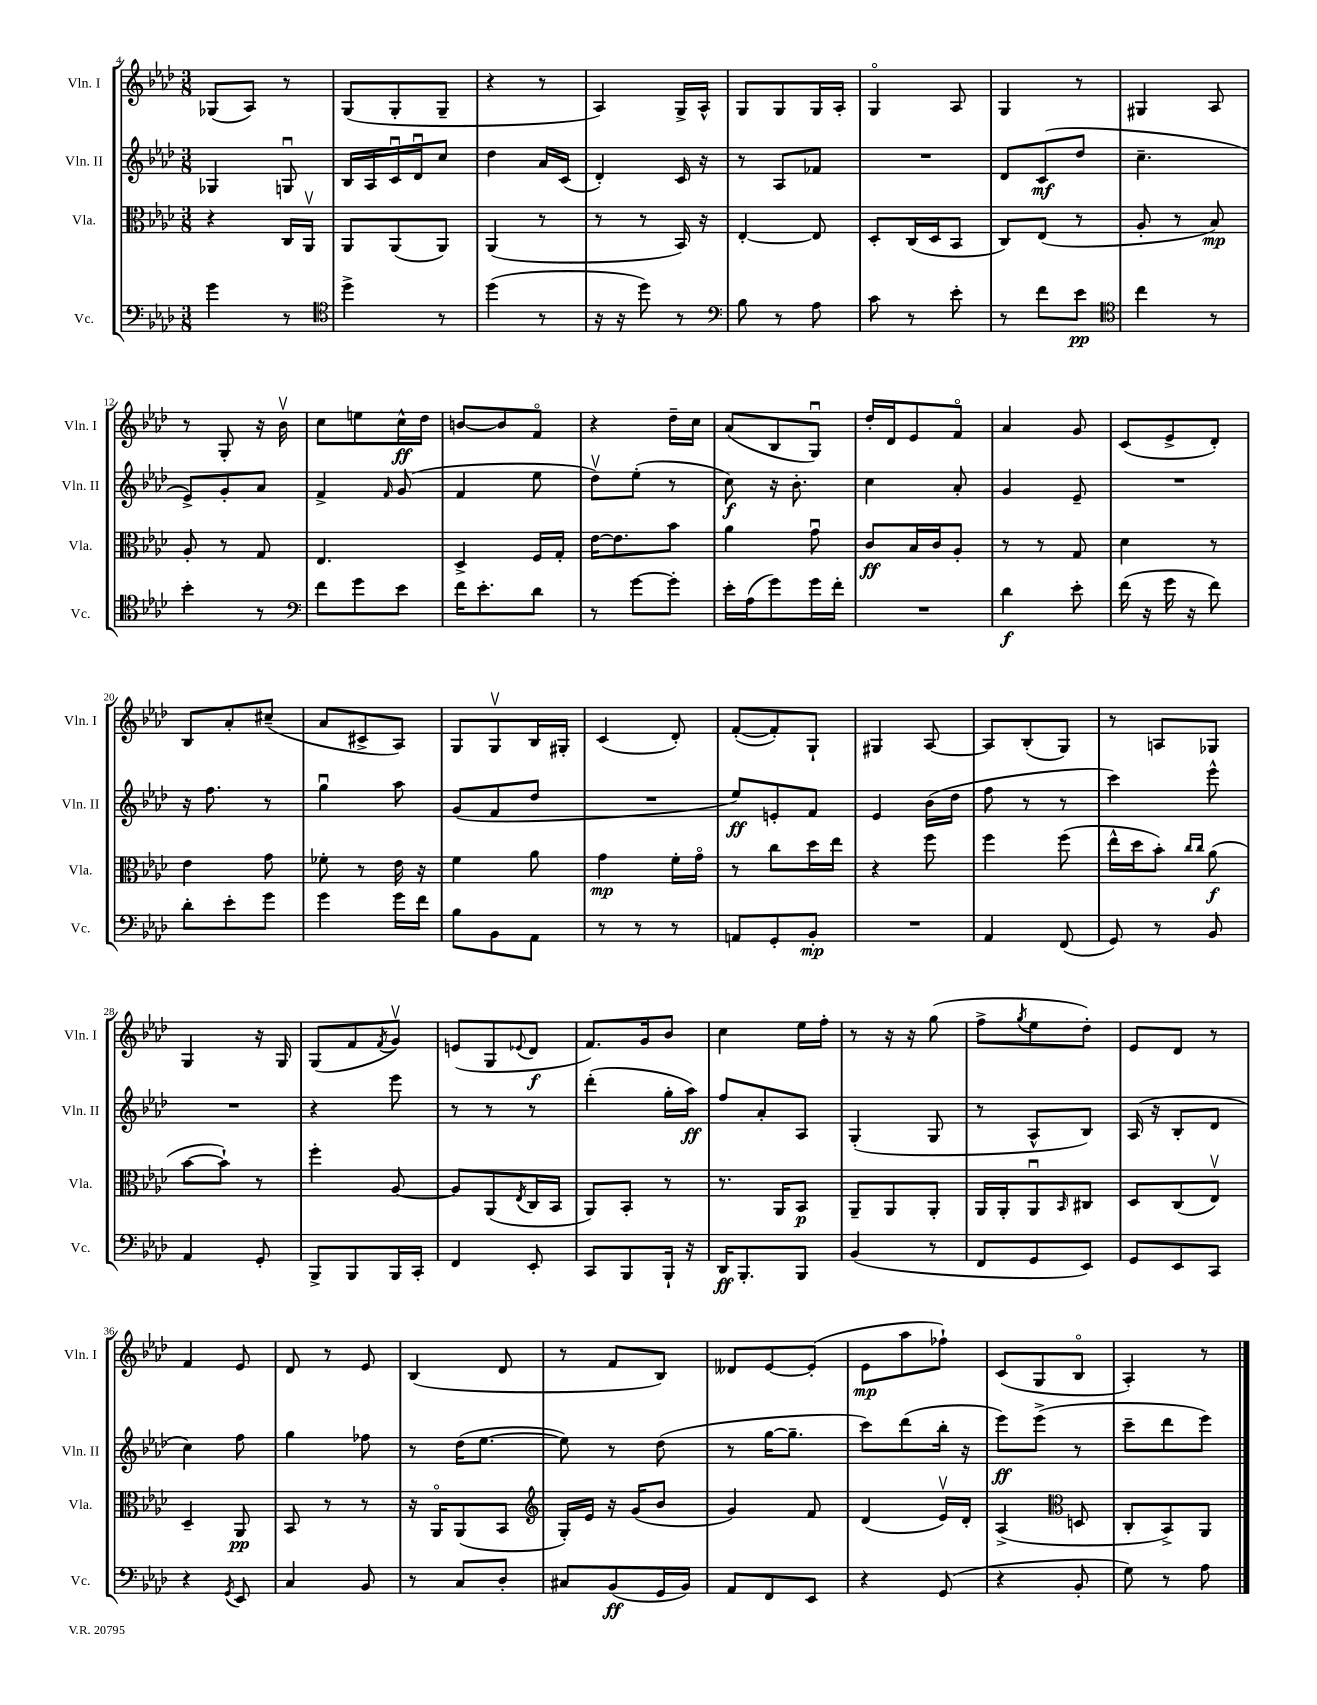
<<
\new StaffGroup <<
\new Staff = "s0" \with { instrumentName = "Vln. I" shortInstrumentName = "Vln. I" } {
    \clef treble \key aes \major \numericTimeSignature \time 3/8
    ges8( aes8) r8 |
    g8( g8-. g8-- |
    r4 r8 |
    aes4) g16-> aes16-^ |
    g8 g8 g16 aes16-. |
    g4\flageolet aes8 |
    g4 r8 |
    gis4 aes8 |
    r8 g8-. r16 bes'16\upbow |
    c''8 e''8 c''16-^\ff des''16 |
    b'8~ b'8 f'8\flageolet |
    r4 des''16-- c''16 |
    aes'8( bes8 g8\downbow) |
    des''16-. des'16 ees'8 f'8\flageolet |
    aes'4 g'8 |
    c'8( ees'8-> des'8-.) |
    bes8 aes'8-. cis''8--( |
    aes'8 cis'8-> aes8) |
    g8 g8\upbow bes16 gis16-. |
    c'4( des'8-.) |
    f'8~-.( f'8-.) g8-! |
    gis4 aes8~ |
    aes8 bes8-.( g8) |
    r8 a8 ges8 |
    g4 r16 g16 |
    g8( f'8 \acciaccatura { f'8 } g'8\upbow) |
    e'8( g8 \appoggiatura { ees'8 } des'8\f |
    f'8.) g'16 bes'8 |
    c''4 ees''16 f''16-. |
    r8 r16 r16 g''8( |
    f''8-> \acciaccatura { g''8 } ees''8 des''8-.) |
    ees'8 des'8 r8 |
    f'4 ees'8 |
    des'8 r8 ees'8 |
    bes4( des'8 |
    r8 f'8 bes8) |
    deses'8 ees'8~ ees'8-.( |
    ees'8\mp aes''8 fes''8-!) |
    c'8( g8 bes8\flageolet |
    aes4-.) r8 \bar "|." |
}
\new Staff = "s1" \with { instrumentName = "Vln. II" shortInstrumentName = "Vln. II" } {
    \clef treble \key aes \major \numericTimeSignature \time 3/8
    ges4 g8\downbow |
    bes16 aes16 c'16\downbow des'16\downbow c''8 |
    des''4 aes'16 c'16( |
    des'4-.) c'16 r16 |
    r8 aes8 fes'8 |
    R4. |
    des'8 c'8\mf( des''8 |
    c''4.-- |
    ees'8->) g'8-. aes'8 |
    f'4-> \grace { f'16 } g'8( |
    f'4 ees''8 |
    des''8\upbow) ees''8-.( r8 |
    c''8\f) r16 bes'8.-. |
    c''4 aes'8-. |
    g'4 ees'8-- |
    R4. |
    r16 f''8. r8 |
    g''4\downbow aes''8 |
    g'8( f'8 des''8 |
    R4. |
    ees''8\ff) e'8-. f'8 |
    ees'4 bes'16( des''16 |
    f''8 r8 r8 |
    c'''4) ees'''8-^ |
    R4. |
    r4 ees'''8 |
    r8 r8 r8 |
    des'''4-.( g''16-. aes''16\ff) |
    f''8 aes'8-. aes8 |
    g4-.( g8 |
    r8 aes8-^ bes8) |
    aes16( r16 bes8-. des'8 |
    c''4) f''8 |
    g''4 fes''8 |
    r8 des''16( ees''8.~ |
    ees''8) r8 des''8( |
    r8 g''16~ g''8.-- |
    c'''8) des'''8( bes''16-. r16 |
    ees'''8\ff) ees'''8->( r8 |
    c'''8-- des'''8 ees'''8) \bar "|." |
}
\new Staff = "s2" \with { instrumentName = "Vla." shortInstrumentName = "Vla." } {
    \clef alto \key aes \major \numericTimeSignature \time 3/8
    r4 c16 aes,16\upbow |
    aes,8 aes,8( aes,8) |
    aes,4( r8 |
    r8 r8 bes,16) r16 |
    ees4~-. ees8 |
    des8-. c16( des16 bes,8 |
    c8) ees8( r8 |
    aes8-. r8 bes8\mp) |
    aes8-. r8 g8 |
    ees4. |
    des4-> f16 g16-. |
    ees'16~ ees'8. bes'8 |
    aes'4 g'8\downbow |
    c'8\ff bes16 c'16 aes8-. |
    r8 r8 g8 |
    des'4 r8 |
    ees'4 g'8 |
    fes'8-. r8 ees'16 r16 |
    f'4 aes'8 |
    g'4\mp f'16-. g'16\flageolet |
    r8 c''8 des''16 ees''16 |
    r4 f''8 |
    f''4 f''8( |
    ees''16-^ des''16 bes'8-.) \grace { c''16 c''16 } aes'8\f( |
    bes'8~ bes'8-!) r8 |
    f''4-. aes8~ |
    aes8 aes,8( \acciaccatura { ees8 } c16 bes,16 |
    aes,8) bes,8-. r8 |
    r8. aes,16 bes,8\p |
    aes,8-- aes,8 aes,8-. |
    aes,16 aes,16-. aes,8\downbow \grace { bes,16 } cis8 |
    des8 c8( ees8\upbow) |
    des4-- aes,8\pp |
    bes,8 r8 r8 |
    r16 aes,16\flageolet aes,8( bes,8 |
    \clef treble g16-.) ees'16 r16 g'16( bes'8 |
    g'4) f'8 |
    des'4( ees'16\upbow) des'16-. |
    aes4->( \clef alto d8 |
    c8-. bes,8->) aes,8 \bar "|." |
}
\new Staff = "s3" \with { instrumentName = "Vc." shortInstrumentName = "Vc." } {
    \clef bass \key aes \major \numericTimeSignature \time 3/8
    g'4 r8 |
    \clef tenor des''4-> r8 |
    des''4( r8 |
    r16 r16 des''8) r8 |
    \clef bass bes8 r8 aes8 |
    c'8 r8 ees'8-. |
    r8 f'8 ees'8\pp |
    \clef tenor c''4 r8 |
    bes'4-. r8 |
    \clef bass f'8 g'8 ees'8 |
    f'16 ees'8.-. des'8 |
    r8 g'8~ g'8-. |
    ees'16-. aes16( g'8) g'16 f'16-. |
    R4. |
    des'4\f ees'8-. |
    f'16( r16 g'16 r16 f'8) |
    des'8-. ees'8-. g'8 |
    g'4 g'16 f'16 |
    bes8 bes,8 aes,8 |
    r8 r8 r8 |
    a,8 g,8-. bes,8-.\mp |
    R4. |
    aes,4 f,8( |
    g,8) r8 bes,8 |
    aes,4 g,8-. |
    bes,,8-> bes,,8 bes,,16 c,16-. |
    f,4 ees,8-. |
    c,8 bes,,8 bes,,16-! r16 |
    des,16\ff bes,,8.-. bes,,8 |
    bes,4( r8 |
    f,8 g,8 ees,8) |
    g,8 ees,8 c,8 |
    r4 \acciaccatura { g,8 } ees,8 |
    c4 bes,8 |
    r8 c8 des8-. |
    cis8 bes,8\ff( g,16 bes,16) |
    aes,8 f,8 ees,8 |
    r4 g,8( |
    r4 bes,8-. |
    g8) r8 aes8 \bar "|." |
}
>>
>>
\layout { \context { \Score currentBarNumber = #4 } }
